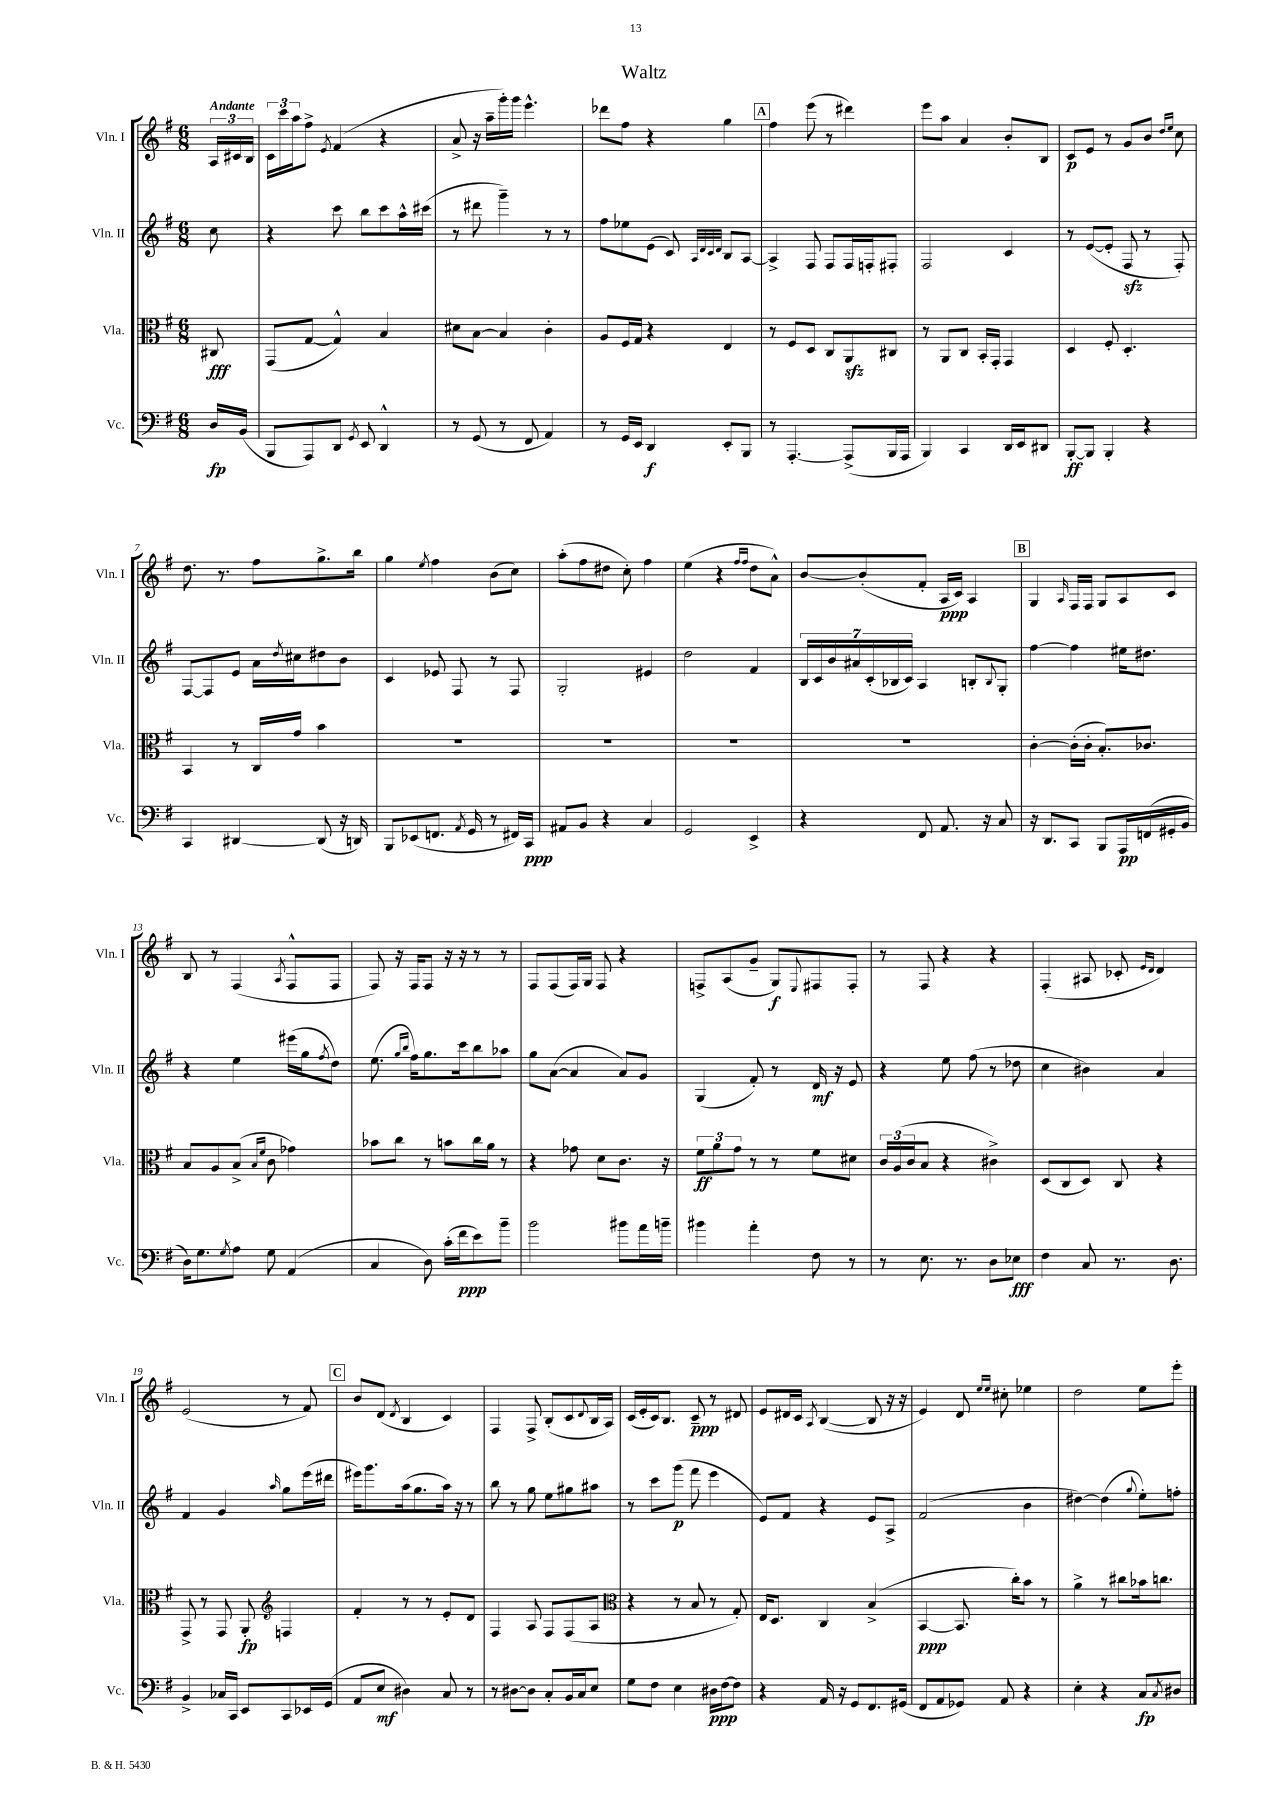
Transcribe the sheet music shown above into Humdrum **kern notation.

**kern	**kern	**kern	**kern
*staff4	*staff3	*staff2	*staff1
*clefF4	*clefC3	*clefG2	*clefG2
*k[f#]	*k[f#]	*k[f#]	*k[f#]
*M6/8	*M6/8	*M6/8	*M6/8
16D	8C#	8cc	24A
.	.	.	24c#
(16BB	.	.	.
.	.	.	24B
=	=	=	=
8BBB	(8GG	4r	24c
.	.	.	24ccc
.	.	.	24aa
8AAA)	[8G	.	8ff#^
.	.	.	8qe
8DD	4G^^])	8ccc	(4f#
8qGG	.	.	.
8EE	.	8bb	.
4DD^^	4B	8ccc	4r
.	.	16aa^^	.
.	.	(16ccc#	.
=	=	=	=
8r	8d#	8r	8a^
(8GG	[8B	8ddd#	16r
.	.	.	16aa~
8r	4B]	4ggg~)	16ggg')
.	.	.	16ggg
8FF#	.	.	4.eee^^
4AA)	4c'	8r	.
.	.	8r	.
=	=	=	=
8r	8A	8ff#	8ddd-
16GG	16F#	8ee-	8ff#
16EE	16G	.	.
4DD	4r	(8e	4r
.	.	8c)	.
.	.	32qqA	.
.	.	32qqd	.
.	.	32qqc	.
.	.	32qqd	.
8EE'	4E	8B	4gg
8BBB	.	[8A	.
=	=	=	=
8r	8r	4A^]	4ff#
[4.AAA'	8F#	.	.
.	8D	8F#	(8eee
.	8C	8F#	8r
(8AAA^]	8AA	16F#	4ddd#)
.	.	16F'	.
16BBB	8C#	8F#'	.
16AAA	.	.	.
=	=	=	=
4BBB)	8r	2F#	8eee
.	8AA	.	8aa
4CC	8C	.	4a
.	16BB'	.	.
.	16GG'	.	.
16DD	4GG	4c	8b'
16EE	.	.	.
8DD#	.	.	8B
=	=	=	=
[8BBB'	4D	8r	8c
8BBB]	.	([8e	8e
4BBB'	8F#'	8e']	8r
.	4.D'	8F#	8g
4r	.	8r	8b
.	.	.	16qqdd
.	.	.	16qqee
.	.	8F#')	8cc
=	=	=	=
4CC	4BB	[8F#	8.dd
.	.	8F#]	.
.	.	.	8.r
[4DD#	8r	8e	.
.	16C	16a	8ff#
.	.	8qdd	.
.	16g	16cc#	.
(8DD#]	4b	8dd#	8.gg^
16r	.	8b	.
16DD)	.	.	16bb
=	=	=	=
8BBB	2.r	4c	4gg
(8EE-	.	.	.
.	.	.	8qee
8.FF	.	8e-	4ff#
.	.	8F#	.
8qAA	.	.	.
16GG	.	.	.
8r	.	8r	(8b
16FF#)	.	8F#	8cc)
16CC	.	.	.
=	=	=	=
8AA#	2.r	2G'	(8aa'
8BB	.	.	8ff#
4r	.	.	8dd#
.	.	.	8cc')
4C	.	4e#	4ff#
=	=	=	=
2GG	2.r	2dd	(4ee
.	.	.	4r
.	.	.	16qqff#
.	.	.	16qqff#
4EE^	.	4f#	8dd
.	.	.	8a^^)
=	=	=	=
4r	2.r	28B	[8b
.	.	28c	.
.	.	28b	.
.	.	28a#	.
.	.	.	(8b']
.	.	(28c'	.
.	.	28B-	.
.	.	28c)	.
8FF#	.	4A	8f#'
8.AA	.	.	16A
.	.	.	16c)
.	.	8B'	4A
16r	.	.	.
.	.	8qqB	.
8C	.	8G'	.
=	=	=	=
16r	[4c'	[4ff#	4G
8.DD	.	.	.
.	.	.	16qqA
8CC	(16c']	4ff#]	16F#
.	16c'	.	16F#
8BBB	8.B')	.	8G
16AAA	.	16ee#	8A
(16FF	8.c-	8.dd#	.
16GG#'	.	.	8c
16BB	.	.	.
=	=	=	=
16D)	8B	4r	8B
8.G	.	.	.
.	8A	.	8r
8qG	.	.	.
8A	(8B^	4ee	(4F#
.	16qqB	.	.
.	16qqf#	.	.
8G	8c	.	.
.	.	.	8qA
(4AA	4g-)	(16eee#	8F#^^
.	.	16gg	.
.	.	8qff#	.
.	.	8dd)	8F#
=	=	=	=
4C	8b-	(8.ee	8F#)
.	8cc	.	16r
.	.	16qqgg	.
.	.	16qqbb	.
.	.	16ff#)	16F#
8D)	8r	8.gg	8F#
(16c'	8b	.	16r
16f#	.	16ccc	16r
8e)	16cc	8bb	8r
.	16a	.	.
8b~	8r	8aa-	8r
=	=	=	=
2b	4r	8gg	8F#
.	.	([8a	(8F#
.	8g-	4a]	16F#)
.	.	.	16G
.	8d	.	8F#
8b#	8.c	8a)	4r
16a	.	8g	.
16b~	16r	.	.
=	=	=	=
4b#	12f#	(4G	8F^
.	12a	.	.
.	.	.	(8A
.	12g	.	.
4a'	8r	8f#')	8g~
.	8r	8r	8G)
.	.	.	8qqE
8F#	8f#	16d	8F#
.	.	16r	.
8r	8d#	8e	8F#'
=	=	=	=
8r	24c	4r	8r
.	(24A	.	.
.	24c	.	.
8.E	8B	.	8F#
.	4r	8ee	4r
8.r	.	.	.
.	.	(8ff#	.
8D	4c#^)	8r	4r
8E-	.	8dd-	.
=	=	=	=
4F#	(8D	4cc	(4F#'
.	8C	.	.
8C	8D)	4b#)	8A#
8.r	8C	.	8c-'
.	.	.	16qqe
.	.	.	16qqd
.	4r	4a	4d)
8.D	.	.	.
=	=	=	=
4BB^	8GG^	4f#	(2e
.	8r	.	.
16C-	8GG	4g	.
16CC	.	.	.
8EE	8AA'	.	.
*	*clefG2	*	*
.	.	16qqaa	.
8CC	4F	8gg	8r
16EE-	.	(16eee	8f#)
(16GG	.	16ddd#	.
=	=	=	=
8AA	4f#'	16eee#)	8b
.	.	8.ggg	.
8E	.	.	(8d
.	.	.	8qd
4D#)	8r	(16aa	4B
.	.	8.gg	.
.	8r	.	.
8C	8e'	16aa)	4c)
.	.	16r	.
8r	8d	8r	.
=	=	=	=
8r	4F#	8bb	4F#
[8D#	.	8r	.
8D#]	8A	8gg	8F#^
8C'	8F#	8ee	(8B'
16BB	(8F#	8gg#	8c
16C	.	.	.
.	.	.	8qqd
8E	8A	8aa#	16B
.	.	.	16A)
=	=	=	=
*	*clefC3	*	*
8G	4r	8r	(16c
.	.	.	16e'
8F#	.	8ccc	16c)
.	.	.	8.B
4E	8r	(8ggg	.
.	8B	8fff#	8c~
16D#	8r	4eee	8r
[16F#	.	.	.
8F#]	8G')	.	8d#
=	=	=	=
4r	16E	8e)	8e
.	8.D	.	.
.	.	8f#	16d#
.	.	.	16c
.	.	.	8qA
16AA	4C	4r	([4B
16r	.	.	.
8GG	.	.	.
8.FF#	(4B^	8e	8B]
.	.	8A^	16r
(16GG#	.	.	16r
=	=	=	=
8FF#	[4BB	(2f#	4e)
8AA	.	.	.
8GG-)	8.BB]	.	8d
.	.	.	16qqee
.	.	.	16qqee
8AA	.	.	8cc#'
.	16cc')	.	.
4r	8b	4b	4ee-
.	8r	.	.
=	=	=	=
4E'	4a^	[4dd#)	2dd
4r	8r	(4dd#]	.
.	8cc#	.	.
.	.	8qqgg	.
8C	16b-	8ee')	8ee
.	8.cc	.	.
8qC	.	.	.
8D#	.	8ff'	8eee'
==	==	==	==
*-	*-	*-	*-
